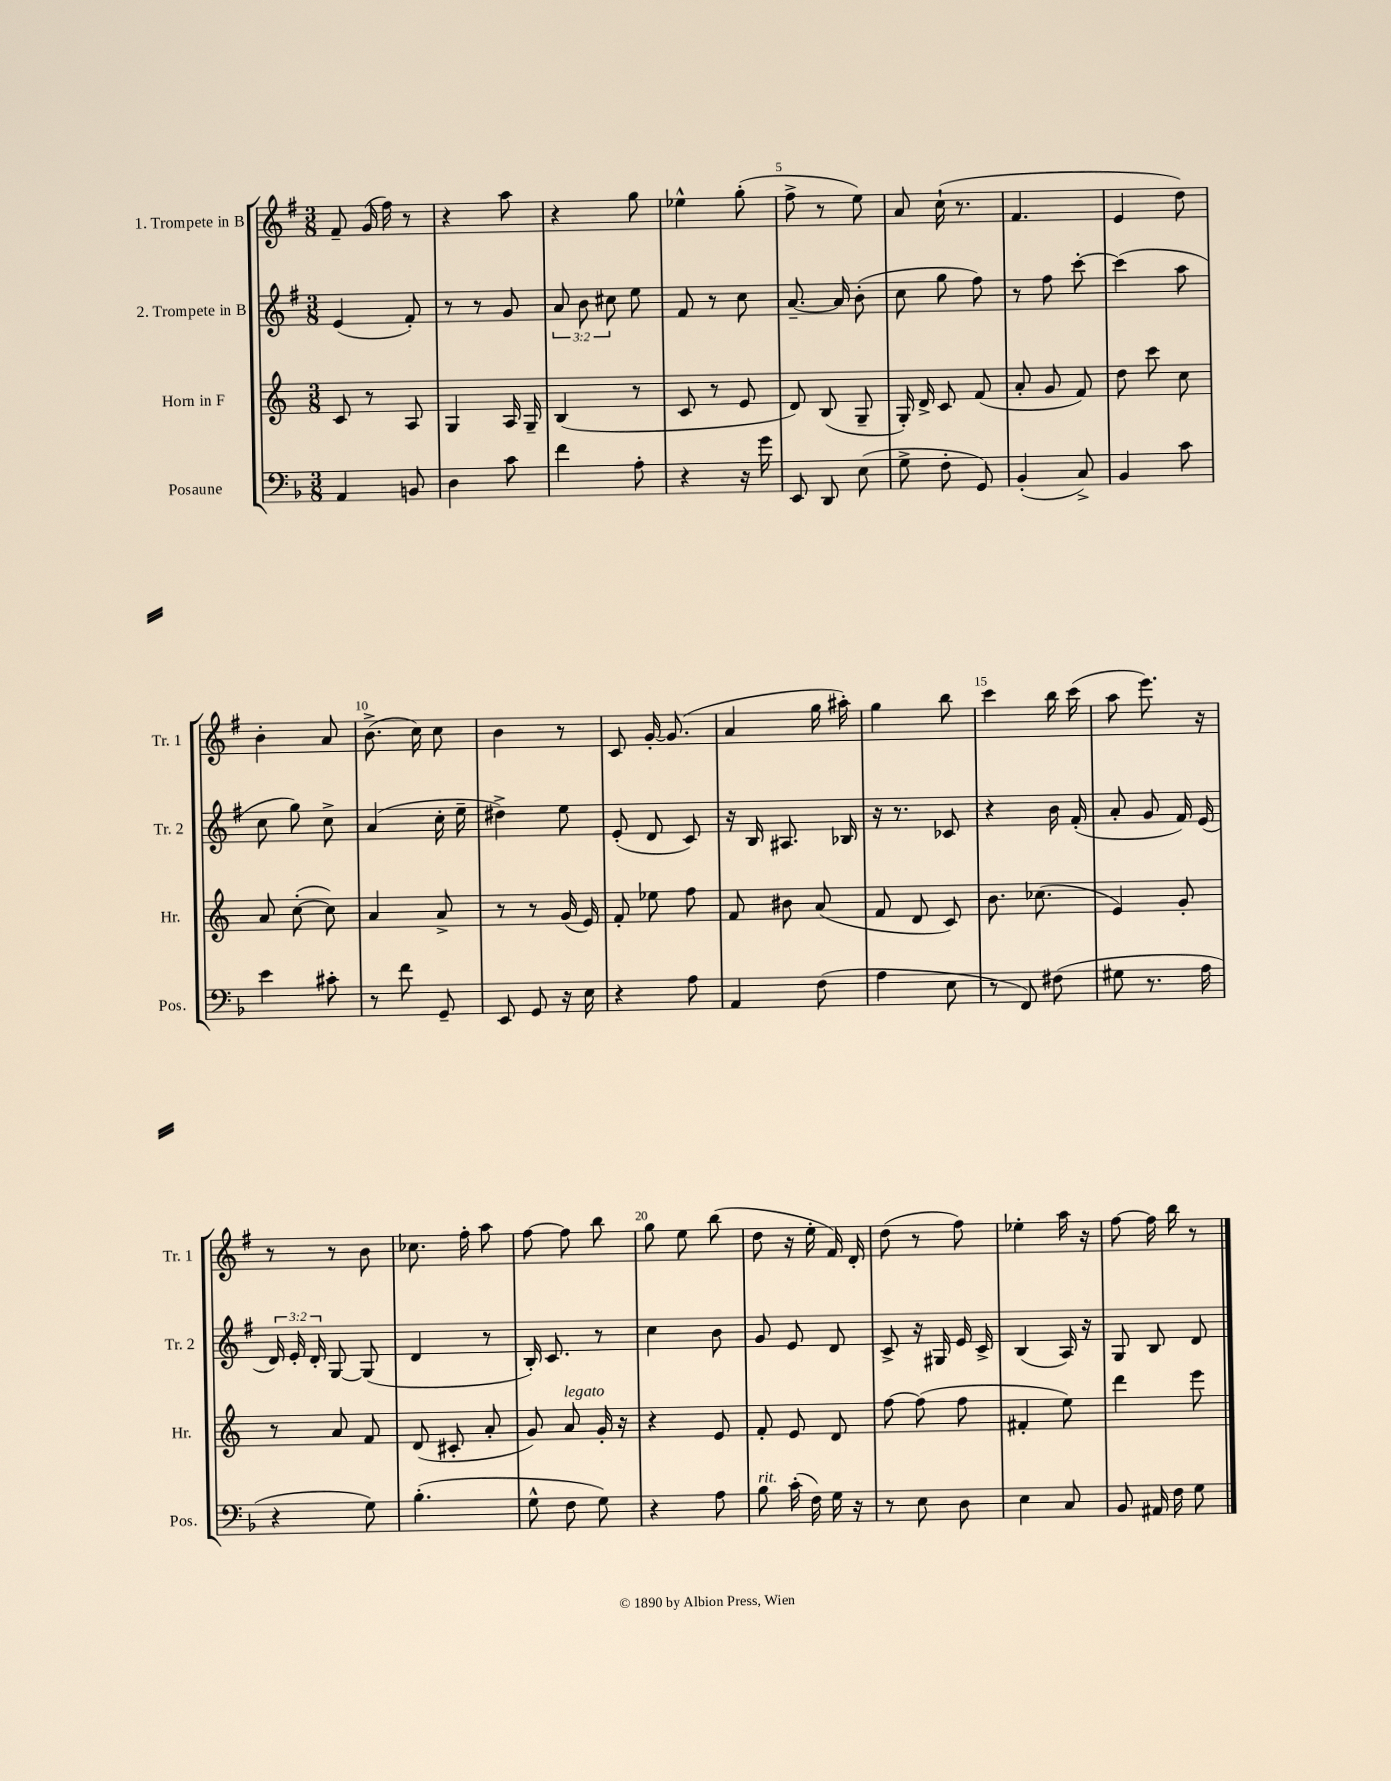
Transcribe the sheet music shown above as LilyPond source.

<<
\new StaffGroup <<
\new Staff = "s0" \with { instrumentName = "1. Trompete in B" shortInstrumentName = "Tr. 1" } {
    \clef treble \key g \major \numericTimeSignature \time 3/8
    \autoBeamOff fis'8-- g'16( fis''16) r8 |
    r4 a''8 |
    r4 g''8 |
    ees''4-^ g''8-.( |
    fis''8-> r8 e''8) |
    a'8 c''16-!( r8. |
    fis'4. |
    e'4 d''8) |
    b'4-. a'8 |
    b'8.->( c''16) c''8 |
    b'4 r8 |
    c'8 g'16~-. g'8.( |
    a'4 g''16 ais''16-.) |
    g''4 b''8 |
    c'''4 b''16 c'''16( |
    a''8 e'''8.) r16 |
    r8 r8 b'8 |
    ces''8. fis''16-. a''8 |
    fis''8~ fis''8 b''8 |
    g''8 e''8 b''8( |
    d''8 r16 e''16-. fis'16) d'16-. |
    d''8( r8 fis''8) |
    ees''4-. a''16 r16 |
    fis''8~ fis''16 b''16 r8 \bar "|." |
}
\new Staff = "s1" \with { instrumentName = "2. Trompete in B" shortInstrumentName = "Tr. 2" } {
    \clef treble \key g \major \numericTimeSignature \time 3/8 \override Staff.TupletNumber.text = #tuplet-number::calc-fraction-text
    \autoBeamOff e'4( fis'8-.) |
    r8 r8 g'8 |
    \tuplet 3/2 { a'8 b'8 cis''8 } e''8 |
    fis'8 r8 c''8 |
    a'8.~-- a'16 b'8-.( |
    c''8 g''8 fis''8) |
    r8 fis''8 c'''8~-. |
    c'''4( a''8 |
    c''8 g''8) c''8-> |
    a'4( c''16-. e''16-- |
    dis''4->) e''8 |
    e'8-.( d'8 c'8) |
    r16 b16 ais8. bes16 |
    r16 r8. ces'8 |
    r4 b'16 fis'16-.( |
    a'8-. g'8 fis'16) e'16( |
    \tuplet 3/2 { d'16) e'16-. d'16-. } g8~ g8( |
    d'4 r8 |
    b16-.) c'8. r8 |
    c''4 b'8 |
    g'8 e'8 d'8 |
    c'8-> r16 gis16 e'16 c'16-> |
    b4( a16) r16 |
    g8 b8 d'8 \bar "|." |
}
\new Staff = "s2" \with { instrumentName = "Horn in F" shortInstrumentName = "Hr." } {
    \clef treble \key c \major \numericTimeSignature \time 3/8
    \autoBeamOff c'8 r8 a8 |
    g4 a16 g16-- |
    b4( r8 |
    c'8 r8 e'8 |
    d'8) b8( g8-- |
    g16-.) d'16-> c'8 f'8( |
    a'8-. g'8 f'8) |
    d''8 c'''8 c''8 |
    a'8 c''8~-.( c''8) |
    a'4 a'8-> |
    r8 r8 g'16( e'16) |
    f'8-. ees''8 f''8 |
    f'8 bis'8 a'8( |
    f'8 d'8 c'8) |
    b'8. ces''8.( |
    e'4) g'8-. |
    r8 a'8 f'8 |
    d'8( cis'8-. a'8-. |
    g'8) a'8^\markup { \italic "legato" } g'16-. r16 |
    r4 e'8 |
    f'8-. e'8 d'8 |
    f''8~ f''8( f''8 |
    fis'4-. e''8) |
    d'''4 e'''8 \bar "|." |
}
\new Staff = "s3" \with { instrumentName = "Posaune" shortInstrumentName = "Pos." } {
    \clef bass \key f \major \numericTimeSignature \time 3/8
    \autoBeamOff a,4 b,8 |
    d4 c'8 |
    f'4 a8-. |
    r4 r16 g'16 |
    e,8 d,8 e8( |
    g8-> f8-. g,8) |
    bes,4-.( c8->) |
    bes,4 c'8 |
    e'4 cis'8-. |
    r8 f'8 g,8-- |
    e,8 g,8 r16 e16 |
    r4 a8 |
    a,4 f8( |
    a4 e8 |
    r8 f,8) fis8( |
    gis8 r8. a16 |
    r4 g8) |
    bes4.-.( |
    g8-^ f8 g8) |
    r4 a8 |
    bes8^\markup { \italic "rit." } c'16-.( f16) g16 r16 |
    r8 e8 d8 |
    e4 c8 |
    bes,8 ais,16 f16 g8 \bar "|." |
}
>>
>>
\layout { \context { \Score \override BarNumber.break-visibility = ##(#f #t #t) barNumberVisibility = #(every-nth-bar-number-visible 5) } }
